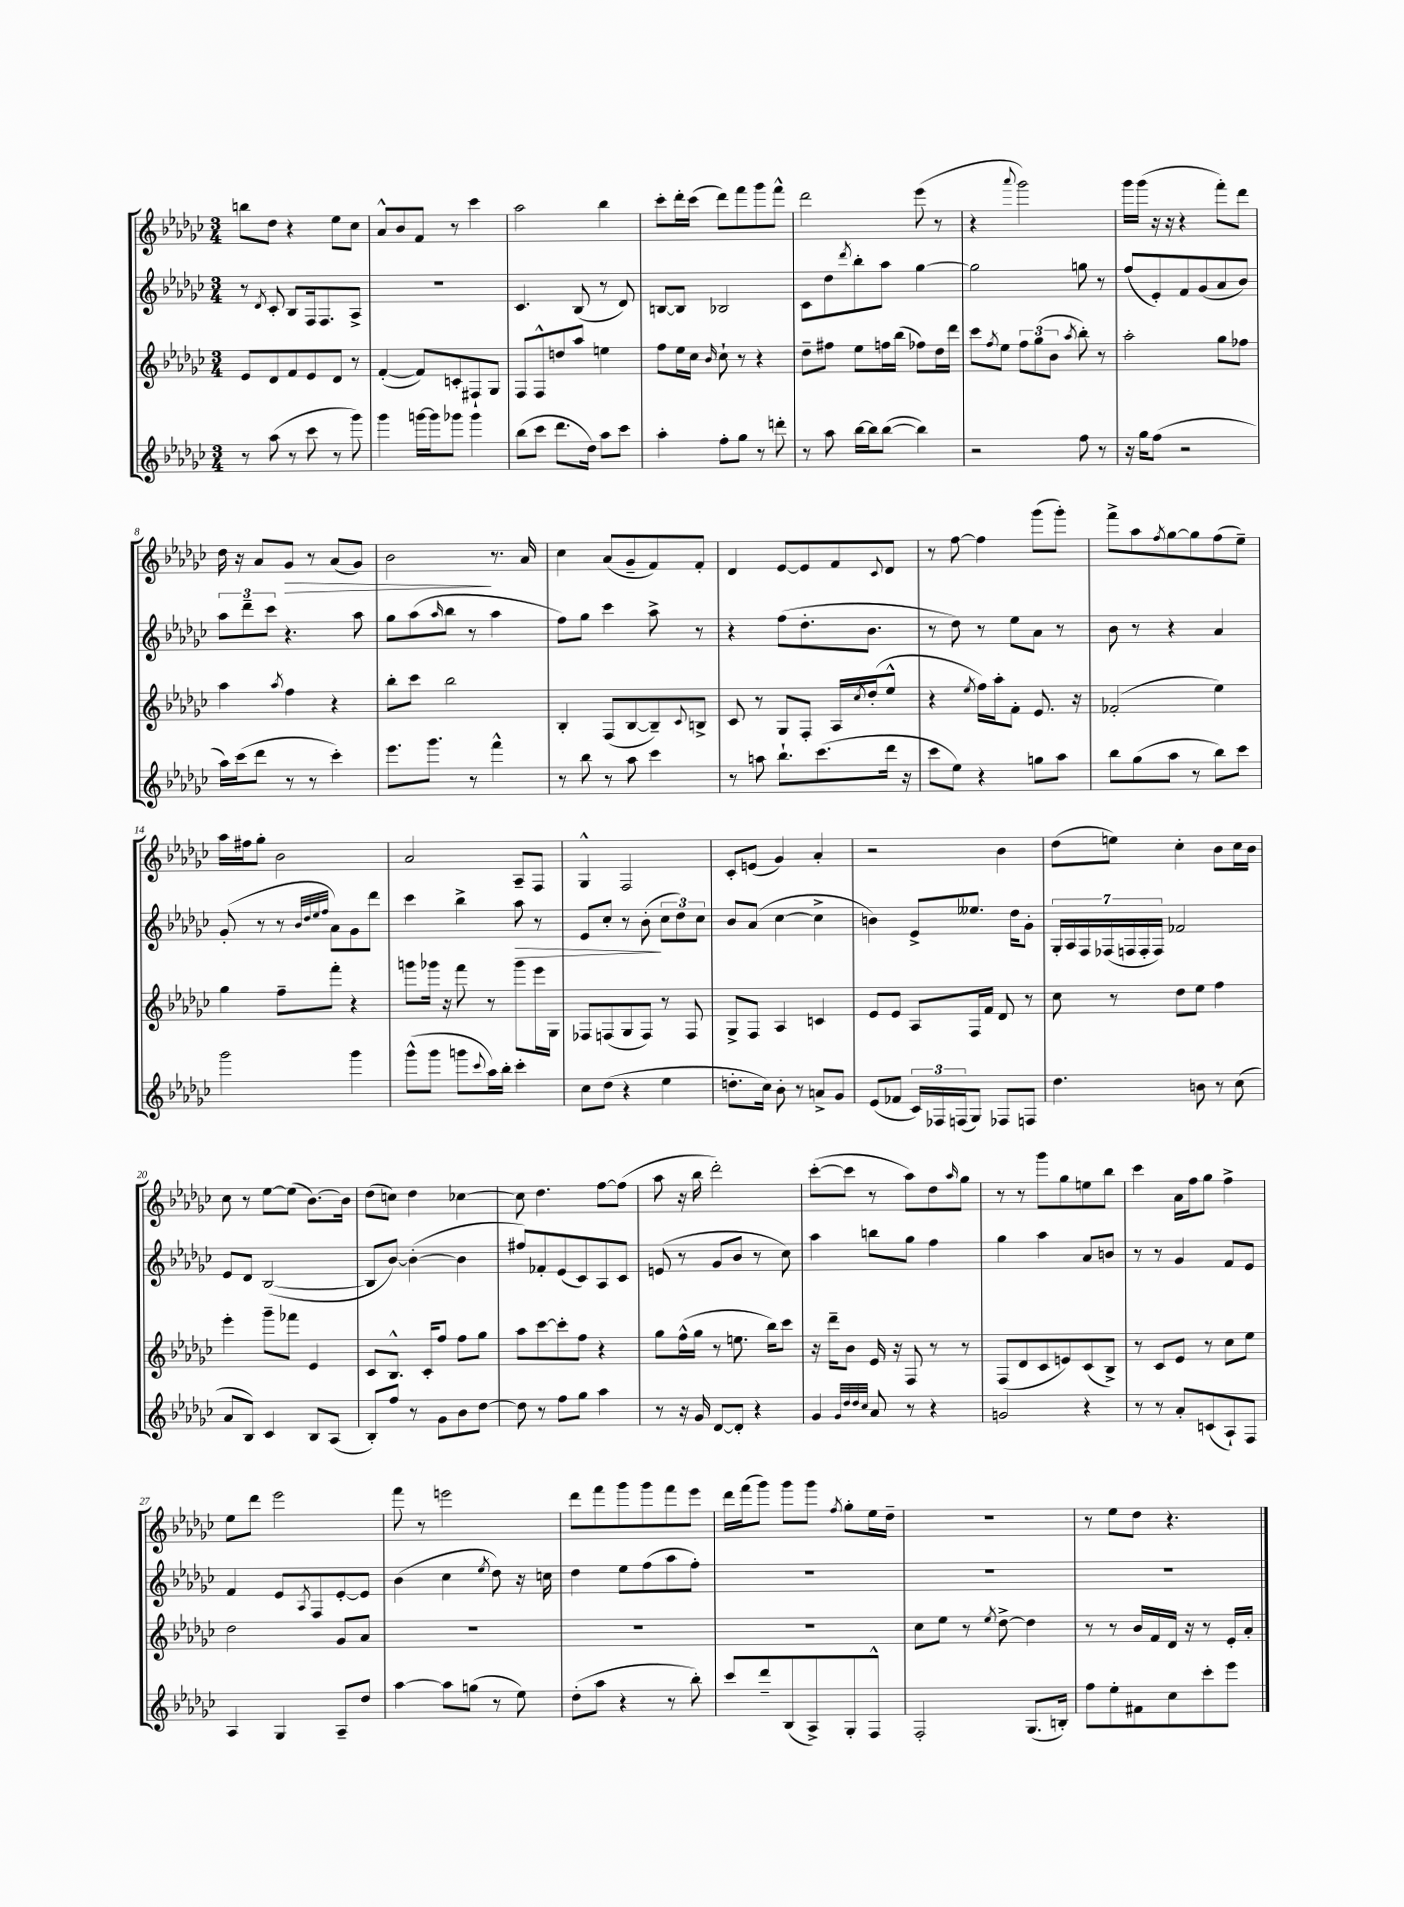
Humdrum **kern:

**kern	**kern	**kern	**kern
*staff4	*staff3	*staff2	*staff1
*clefG2	*clefG2	*clefG2	*clefG2
*k[b-e-a-d-g-c-]	*k[b-e-a-d-g-c-]	*k[b-e-a-d-g-c-]	*k[b-e-a-d-g-c-]
*M3/4	*M3/4	*M3/4	*M3/4
8r	8e-/L	8r	8bb\L
.	.	8qd-/	.
(8aa-\	8d-/	8c-'/	8dd-\J
8r	8f/	8B-/L	4r
8ccc-\	8e-/	16F/k	.
.	.	8.F/	.
8r	8d-/J	.	8ee-\L
8ggg-\)	8r	8A-^/J	8cc-\J
=	=	=	=
4ggg-\	([4f'/	2.r	8a-^^/L
.	.	.	8b-/
[16ggg\LL	8f/]L)	.	8f/J
16ggg\]J	.	.	.
8ggg-\J	8c'/	.	8r
4ggg-\	8F#`/	.	4ccc-\
.	8G-/J	.	.
=	=	=	=
(8bb-\L	8F/L	4.c-/	2aa-\
8ccc-\J	8F^^/	.	.
8.ddd-\L	8dd/	.	.
.	8aa-/J	(8B-/	.
16dd-\Jk)	.	.	.
8aa-\L	4ee\	8r	4bb-\
8ccc-\J	.	8d-/)	.
=	=	=	=
4aa-'\	8ff\L	[8B/L	8ccc-'\L
.	16ee-\L	8B/]J	16ddd-'\L
.	16cc-\JJ	.	(16ccc-\JJ
.	16qqb-/	.	.
8ff'\L	8cc-`\	2B-/	8ddd-\L)
8gg-\J	8r	.	8fff\
8r	4r	.	8ggg-\
8ddd'\	.	.	8fff^^\J
=	=	=	=
8r	8dd-~\L	8c-\L	2ddd-\
8aa-\	8ff#\J	8dd-\	.
.	.	8qddd-/	.
[16bb-\LL	8ee-\L	8bb-'\	.
16bb-\]J	.	.	.
([8bb-\J	16ff\L	8aa-\J	.
.	(16bb-\JJ	.	.
4bb-\])	8ff-\L)	[4gg-\	(8eee-\
.	16dd-\L	.	8r
.	16ddd-\JJ	.	.
=	=	=	=
2r	8ccc-\L	2gg-\]	4r
.	8qff/	.	.
.	8ee-\J	.	.
.	.	.	8qqaaa-/
.	12ff\L	.	2ggg-\)
.	(12gg-\	.	.
.	12b-\J	.	.
.	8qaa-/	.	.
8ff\	8bb-'\)	8gg\	.
8r	8r	8r	.
=	=	=	=
16r	2aa-'\	(8ff/L	16ggg-\LL
16gg-\LK	.	.	(16ggg-\JJ
(8ff\J	.	8e-'/)	16r
.	.	.	16r
2r	.	8f/	4r
.	.	(8g-/	.
.	8gg-\L	8a-/	8fff'\L)
.	8ff-\J	8b-/J)	8ddd-\J
=	=	=	=
16aa-\LL)	4aa-\	12aa-\L	16dd-\
(16ccc-\J	.	.	16r
.	.	12ddd-~\	.
8ddd-\J	.	.	8a-/L
.	.	12ccc-\J	.
.	8qaa-/	.	.
8r	4ff\	4.r	8g-/J
8r	.	.	8r
4ccc-'\)	4r	.	(8a-/L
.	.	8aa-\	8g-/J)
=	=	=	=
8.eee-\L	8bb-'\L	8gg-\L	2b-\
.	8ccc-\J	(8aa-\	.
8.ggg-\J	.	.	.
.	.	16qqaa-/	.
.	2bb-\	8bb-\J	.
8r	.	8r	.
4fff^^\	.	4aa-\	8.r
.	.	.	16a-/
=	=	=	=
8r	4B-'/	8ff\L)	4cc-\
8bb-\	.	8gg-\J	.
8r	(8F/L	4ccc-\	(8a-/L
8aa-\	[8B-/	.	8g-~/
4ccc-\	8B-~/])	8aa-^\	8f/)
.	8qqc-/	.	.
.	8B^/J	8r	8f'/J
=	=	=	=
8r	8c-/	4r	4d-/
8aa\	8r	.	.
8.bb-`\L	8G-/L	(8ff\L	[8e-/L
.	8F'/J	8.dd-'\	8e-/]
(8.ccc-\	.	.	.
.	16A-/LL	.	8f/
.	8qcc-/	.	.
.	(16dd-'/J	8.b-\J	.
.	.	.	8qqc-/
16ddd-\Jk	8ee-^^/J	.	8d-/J
16r	.	.	.
=	=	=	=
8ccc-\L	4r	8r	8r
8ee-\J)	.	8dd-\)	[8ff\
.	8qee-/	.	.
4r	16ff\LL)	8r	4ff\]
.	16aa-'\J	.	.
.	8f'\J	8ee-\L	.
8gg\L	8.e-/	8a-\J	(8ggg-\L
8aa-\J	.	8r	8ggg-'\J)
.	16r	.	.
=	=	=	=
8bb-\L	(2f-'/	8b-\	8fff^\L
(8gg-\	.	8r	8aa-\
.	.	.	8qff/
8aa-\J	.	4r	[8gg-\
8r	.	.	8gg-\]
8bb-\L)	4ee-\)	4a-/	(8ff\
8ccc-\J	.	.	8ee-~\J)
=	=	=	=
2ggg-\	4gg-\	(8g-'/	16aa-\LL
.	.	.	16ff#\J
.	.	8r	8gg-'\J
.	8ff~\L	8r	2b-\
.	.	32qqb-/LLL	.
.	.	32qqdd-/	.
.	.	32qqee-/	.
.	.	32qqff/JJJ	.
.	8fff'\J	8a-\L)	.
4ggg-\	4r	8g-\	.
.	.	8ddd-\J	.
=	=	=	=
(8ggg-^^\L	8ggg\L	4ccc-\	2a-/
8ggg-\J	16ggg-\Jk	.	.
.	16r	.	.
8ggg\L	8fff\	4bb-^\	.
8qqccc-/	.	.	.
16aa-\L)	8r	.	.
16bb-'\JJ	.	.	.
4ccc-'\	8ggg-\L	8aa-\	8A-~/L
.	16eee-\L	8r	8F/J
.	16G-\JJ	.	.
=	=	=	=
8cc-\L	8F-/L	8e-/L	4G-^^/
(8dd-\J	(8F/	8cc-'/J	.
4r	8G-/	8r	2F/
.	8F/J)	(8b-'\	.
4ee-\	8r	12cc-\L	.
.	.	12dd-\)	.
.	8F/	.	.
.	.	12cc-\J	.
=	=	=	=
8.dd'\L	8G-^/L	8b-/L	8c-'/L
.	8F/J	(8a-/J	(8e/J
16cc-\Jk)	.	.	.
8b-'\	4A-/	[4cc-\	4g-/)
8r	.	.	.
8a^/L	4c/	4cc-^\]	4a-'/
8g-/J	.	.	.
=	=	=	=
(8e-/L	8e-/L	4b\)	2r
8f-/J	8e-/J	.	.
24c-/LL)	8A-/L	8e-^/L	.
24F-/	.	.	.
(24F/J	.	.	.
8G-/J)	16F/L	8.ee--/J	.
.	16f/JJ	.	.
8F-/L	8d-/	.	4b-\
.	.	16dd-\LK	.
8F/J	8r	8g-'\J	.
=	=	=	=
4.dd-\	8cc-\	28G-'/LL	(8dd-\L
.	.	28A-/	.
.	.	28F/	.
.	.	(28F-/	.
.	8r	.	8ee\J)
.	.	28F/	.
.	.	28F'/	.
.	.	28F/JJ)	.
.	8dd-\L	2f-/	4cc-'\
8b\	8ee-\J	.	.
8r	4ff\	.	8b-\L
(8cc-\	.	.	16cc-\L
.	.	.	16b-\JJ
=	=	=	=
8a-/L	4eee-'\	8e-/L	8cc-\
8B-/J)	.	8d-/J	8r
4c-/	8ggg-~\L	([2B-/	[8ee-\L
.	8fff-\J	.	(8ee-\]J
8B-/L	4e-/	.	[8.b-\L)
(8A-/J	.	.	.
.	.	.	16b-\]Jk
=	=	=	=
8B-'/L)	8c-/L	8B-/]L	(8dd-\L
8ff/J	8.B-^^/J	[8b-/J)	8cc\J)
8r	.	(4b-'\_	4dd-\
.	16c-'/LK	.	.
8g-\L	8ff/J	.	.
8b-\	8ff\L	4b-\]	[4cc-\
[8dd-\J	8gg-\J	.	.
=	=	=	=
8dd-\]	8aa-\L	8ff#/L)	8cc-\]
8r	[8ccc-\	8f-'/	4.dd-\
8ff\L	8ccc-'\]	(8e-/	.
8gg-\J	8ff\J	8c-/)	.
4aa-\	4r	8A-/	[8ff\L
.	.	8c-/J	(8ff\]J
=	=	=	=
8r	8gg-\L	(8e/	8aa-\
16r	(16ff^^\L	8r	16r
16g-/	16gg-\JJ	.	16bb-\
[8d-/L	8r	8g-/L	2ddd-'\)
8d-'/]J	8.ee\	8b-/J	.
4r	.	8r	.
.	16bb-\LK)	.	.
.	8ccc-\J	8cc-\)	.
=	=	=	=
4g-/	16r	4aa-\	([8ccc-'\L
.	16ddd-~\LK	.	.
.	8b-\J	.	8ccc-\]J
32qqg-/LLL	.	.	.
32qqdd-/	.	.	.
32qqdd-/	.	.	.
32qqcc-/JJJ	.	.	.
8a-/	16e-/	8bb\L	8r
.	16r	.	.
8r	8F/	8gg-\J	8aa-\L)
4r	8r	4ff\	8dd-\
.	.	.	16qqaa-/
.	8r	.	8gg-\J
=	=	=	=
2g/	(8F/L	4gg-\	8r
.	8d-/	.	8r
.	8c-/	4aa-\	8ggg-\L
.	8e/)	.	8gg-\
4r	(8c-/	8a-/L	8ee\
.	8B-^/J)	8b/J	8bb-\J
=	=	=	=
8r	8r	8r	4ccc-\
8r	8c-/L	8r	.
8a-'/L	8e-/J	4g-/	16a-\LL
.	.	.	16ff\J
(8c/	8r	.	8gg-\J
8A-`/)	8cc-\L	8f/L	4ff^\
8F/J	8ee-\J	8e-/J	.
=	=	=	=
4A-/	2dd-\	4f/	8ee-\L
.	.	.	8ddd-\J
4G-/	.	8e-/L	2eee-\
.	.	8qA-/	.
.	.	8F/	.
8A-~/L	8g-/L	[8e-'/	.
8dd-/J	8a-/J	8e-/]J	.
=	=	=	=
[4aa-\	2.r	(4b-\	8fff\
.	.	.	8r
8aa-\]L	.	4cc-\	2eee\
(8gg\J	.	.	.
.	.	8qee-/	.
8r	.	8dd-\)	.
8ee-\)	.	16r	.
.	.	16cc\	.
=	=	=	=
(8dd-'\L	2.r	4dd-\	8ddd-\L
8aa-\J	.	.	8fff\
4r	.	8ee-\L	8ggg-\
.	.	(8ff\	8ggg-\
8r	.	8aa-\	8fff\
8bb-'\)	.	8ff'\J)	8eee-\J
=	=	=	=
8ccc-/L	2.r	2.r	16ddd-\LL
.	.	.	(16fff\J
8ddd-~/	.	.	8ggg-\J)
(8B-/	.	.	8ggg-\L
8A-^/)	.	.	8ggg-\J
.	.	.	8qff/
8G-'/	.	.	8gg-'\L
8F^^/J	.	.	16ee-\L
.	.	.	16dd-~\JJ
=	=	=	=
2F'/	8cc-\L	2.r	2.r
.	8ee-\J	.	.
.	8r	.	.
.	8qee-/	.	.
.	[8dd-^\	.	.
(8.G-/L	4dd-\]	.	.
16B'/Jk)	.	.	.
=	=	=	=
8ff\L	8r	2.r	8r
8ee-'\	8r	.	8ee-\L
8f#\	16b-/LL	.	8dd-\J
.	16f/	.	.
8cc-\	16d-/JJ	.	4.r
.	16r	.	.
8ccc-'\	8r	.	.
8eee-\J	16e-'/LL	.	.
.	16a-'/JJ	.	.
==	==	==	==
*-	*-	*-	*-
